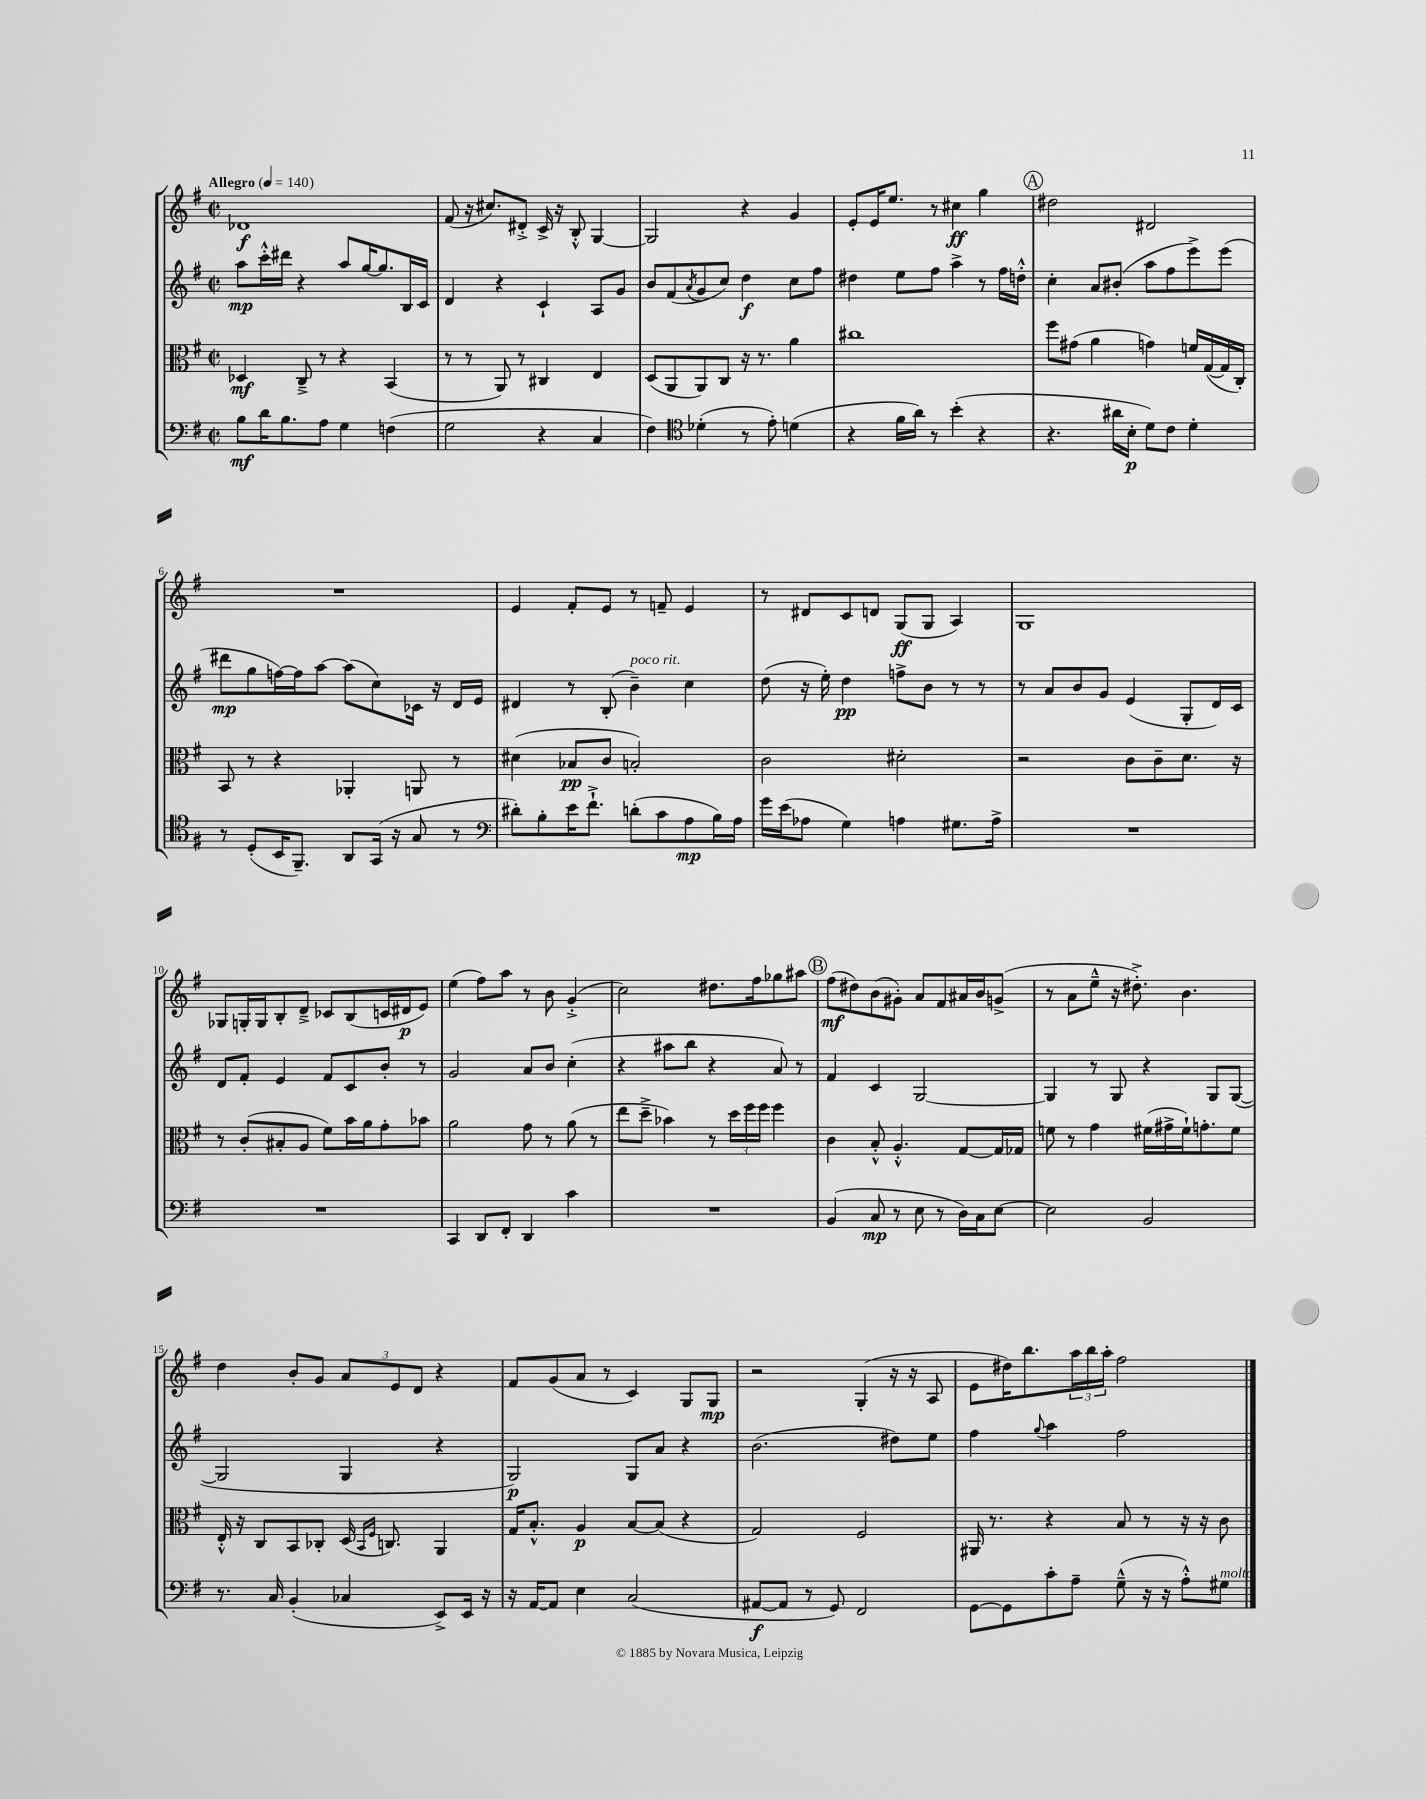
<<
\new StaffGroup <<
\new Staff = "s0" {
    \clef treble \key g \major \defaultTimeSignature \time 2/2 \tempo "Allegro" 4 = 140
    des'1\f |
    fis'8( r16 cis''8.) dis'8-.-> c'16-> r16 b8-.-^ g4~ |
    g2 r4 g'4 |
    e'8-. e'16 e''8. r8 cis''4\ff g''4 |
    \mark \markup { \circle "A" } dis''2 dis'2 |
    R1 |
    e'4 fis'8-. e'8 r8 f'8-- e'4 |
    r8 dis'8 c'8 d'8 g8\ff( g8 a4) |
    g1 |
    ges8 g16-. g16 b8-. d'8---> ces'8 b8( c'16 dis'16\p e'8) |
    e''4( fis''8) a''8 r8 b'8 g'4-.->( |
    c''2) dis''8. fis''16 ges''8 ais''8 |
    \mark \markup { \circle "B" } fis''8\mf( dis''8) b'8( gis'8-.) a'8 fis'8 ais'16 b'16 g'8->( |
    r8 a'8 e''8---^ r16 dis''8.-.->) b'4. |
    d''4 b'8-. g'8 \tuplet 3/2 { a'8 e'8 d'8 } r4 |
    fis'8 g'8( a'8 r8 c'4) g8 g8\mp |
    r2 g4-.( r16 r16 a8 |
    e'8 dis''16) b''8. \tuplet 3/2 { a''16 b''16 a''16-. } fis''2 \bar "|." |
}
\new Staff = "s1" {
    \clef treble \key g \major \defaultTimeSignature \time 2/2
    a''8\mp c'''16-.-^ dis'''16 r4 a''8 g''16~ g''8. b16 c'16 |
    d'4 r4 c'4-! a8 g'8 |
    b'8 fis'8( \acciaccatura { a'8 } g'8 c''8) d''4\f c''8 fis''8 |
    dis''4 e''8 fis''8 a''4-> r8 fis''16 d''16-.-^ |
    \mark \markup { \circle "A" } c''4-. a'8 bis'8-.( a''8 fis''8 e'''8->) e'''8( |
    dis'''8\mp g''8 f''16~) f''16 a''8~ a''8( c''8) ces'16 r16 d'16 e'16 |
    dis'4 r8 b8-.( b'4--^\markup { \italic "poco rit." }) c''4 |
    d''8( r16 e''16-.) d''4\pp f''8-> b'8 r8 r8 |
    r8 a'8 b'8 g'8 e'4( g8-. d'16) c'16 |
    d'8 fis'8-. e'4 fis'8 c'8 b'8-. r8 |
    g'2 a'8 b'8 c''4-.( |
    r4 ais''8 b''8 r4 a'8) r8 |
    \mark \markup { \circle "B" } fis'4 c'4 g2~ |
    g4 r8 g8 r4 g8 g8~( |
    g2 g4 r4 |
    g2\p) g8 a'8 r4 |
    b'2.( dis''8) e''8 |
    fis''4 \appoggiatura { g''8 } a''4 fis''2 \bar "|." |
}
\new Staff = "s2" {
    \clef alto \key g \major \defaultTimeSignature \time 2/2
    des4\mf c8---> r8 r4 b,4( |
    r8 r8 a,8) r8 cis4 e4 |
    d8( a,8 a,8) c8 r16 r8. a'4 |
    cis''1 |
    \mark \markup { \circle "A" } fis''8 gis'8( a'4 g'4) f'16 g16~( g16 c16-.) |
    b,8 r8 r4 aes,4-. a,8 r8 |
    dis'4( bes8\pp c'8 b2-.) |
    c'2 dis'2-. |
    r2 c'8 c'8-- d'8. r16 |
    r8 c'8-.( bis8-. a8 fis'8) b'16 a'16 g'8-. bes'8 |
    a'2 g'8 r8 a'8( r8 |
    e''8 d''8---> bes'4) r8 \tuplet 3/2 { d''16 fis''16 fis''16 } fis''4 |
    \mark \markup { \circle "B" } c'4 b8-.-^ a4.-.-^ g8~ g16 ges16 |
    f'8 r8 g'4 fis'16( gis'16-> fis'16-!) g'8.-. fis'8 |
    e16-.-^ r16 c8 b,8 ces8-. d16( \grace { b,16 fis16 } c8.) a,4 |
    g16 b8.-.-^ a4\p b8~ b8( r4 |
    g2) fis2 |
    ais,16 r8. r4 b8 r8 r16 r16 c'8 \bar "|." |
}
\new Staff = "s3" {
    \clef bass \key g \major \defaultTimeSignature \time 2/2
    b8\mf d'16 b8. a8 g4 f4( |
    g2 r4 c4 |
    fis4) \clef tenor des'4-.( r8 e'8-.) d'4( |
    r4 fis'16 a'16) r8 b'4-.( r4 |
    \mark \markup { \circle "A" } r4. ais'16 b16-.\p d'8) c'8 d'4-. |
    r8 d8-.( b,16 fis,8.--) a,8 g,16( r16 g8 r8 |
    \clef bass dis'8-.) b8-. e'16 fis'8.-!-> d'8-.( c'8 a8\mp b16) a16 |
    g'16 e'16( aes8 g4) a4 gis8. a16-> |
    R1 |
    R1 |
    c,4 d,8 fis,8-. d,4 c'4 |
    R1 |
    \mark \markup { \circle "B" } b,4( c8\mp r8 e8 r8 d16) c16 e8~ |
    e2 b,2 |
    r8. c16 b,4-.( ces4 e,8->) e,16 r16 |
    r16 a,16~ a,8 e4 c2( |
    ais,8~\f ais,8 r8 g,8) fis,2 |
    g,8~ g,8 c'8-. a8-- g8---^( r16 r16 a8-.-^) gis8^\markup { \italic "molto" } \bar "|." |
}
>>
>>
